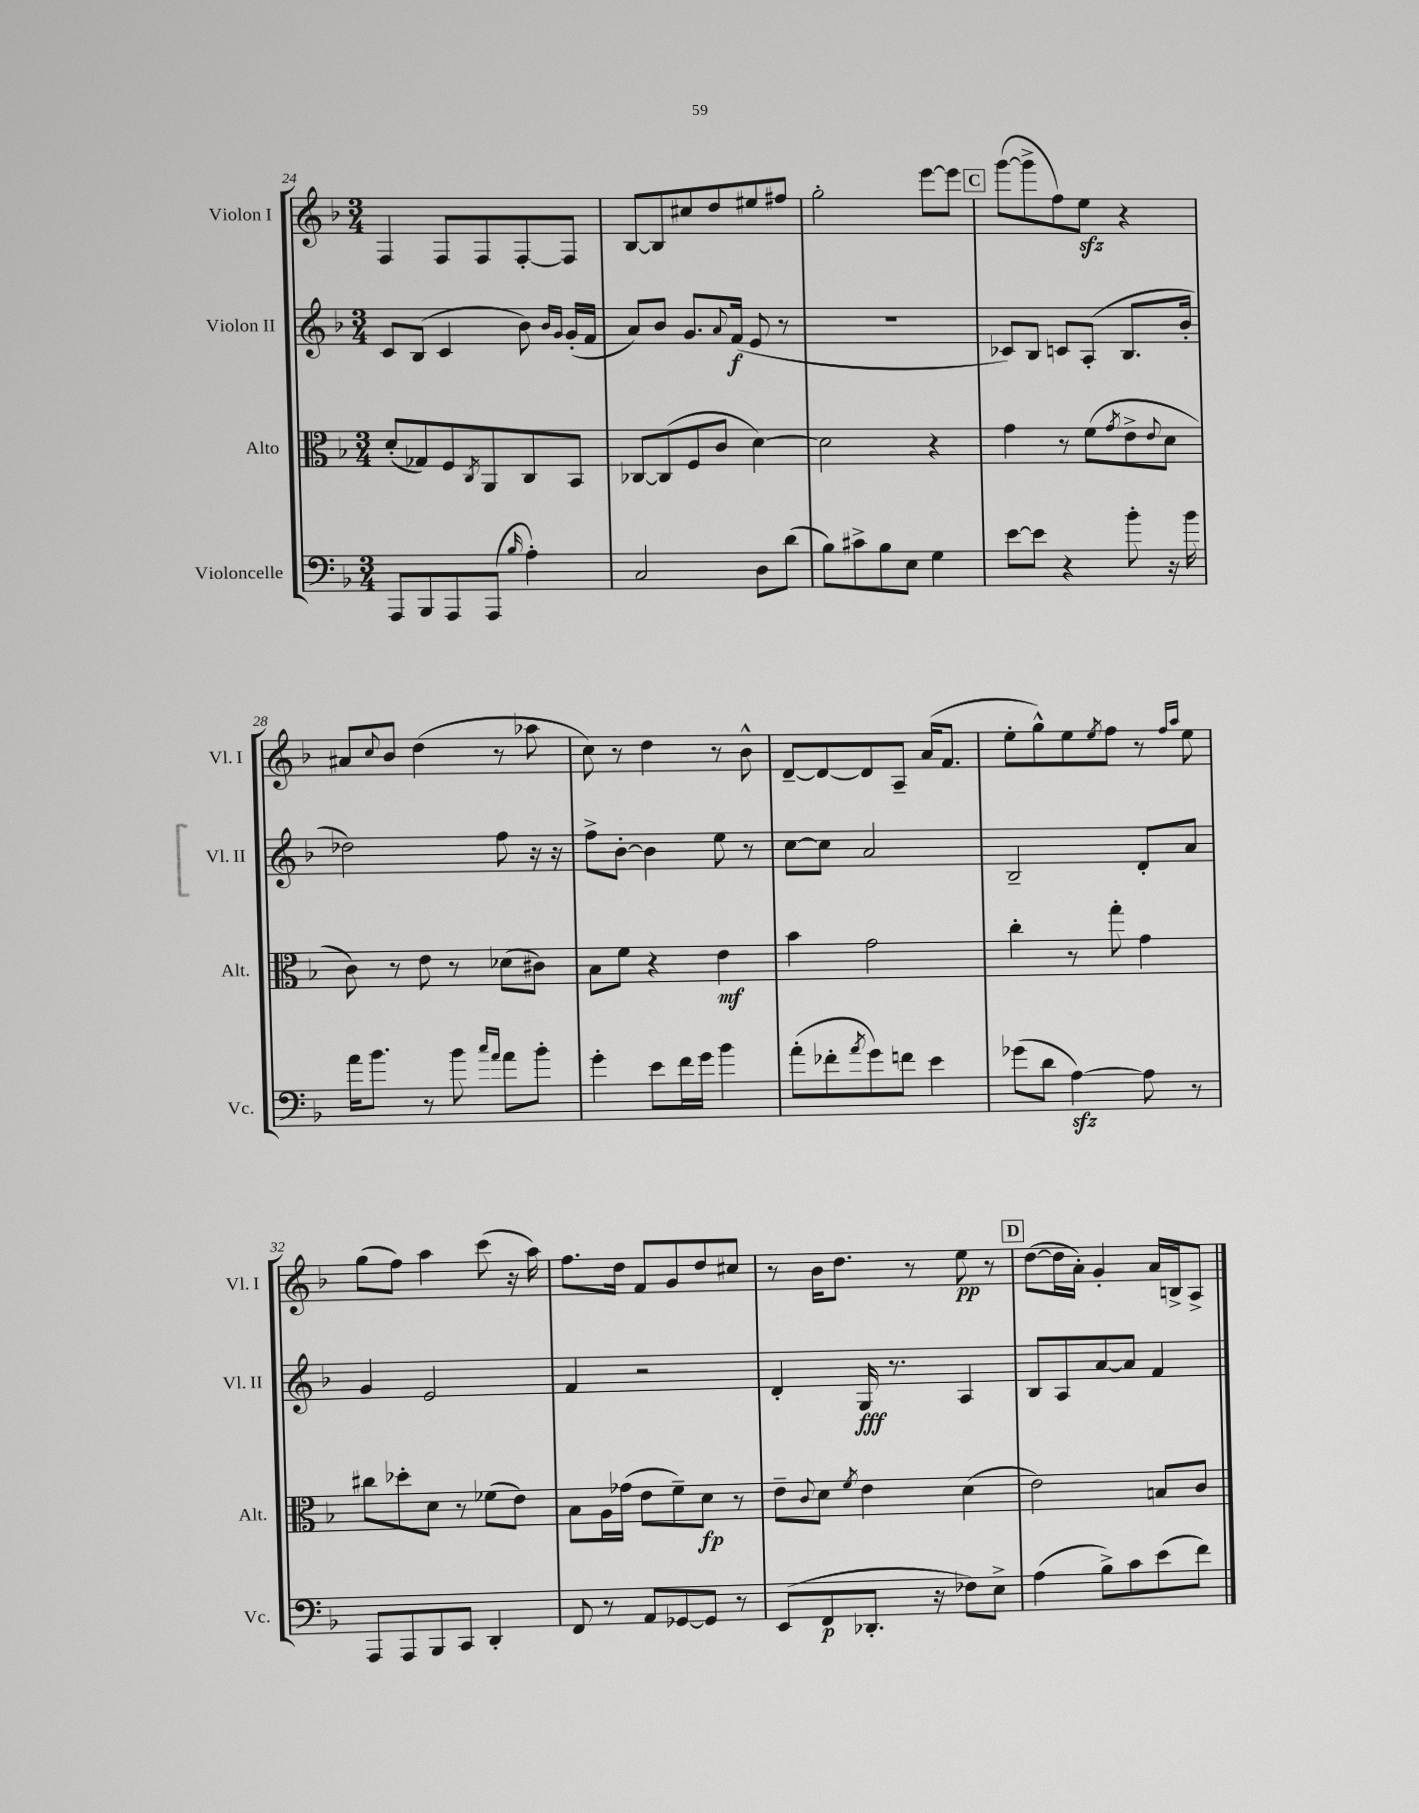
<<
\new StaffGroup <<
\new Staff = "s0" \with { instrumentName = "Violon I" shortInstrumentName = "Vl. I" } {
    \clef treble \key f \major \numericTimeSignature \time 3/4
    f4 f8 f8 f8~-. f8 |
    bes8~ bes8 cis''8 d''8 eis''8 fis''8 |
    g''2-. e'''8~ e'''8 |
    \mark \markup { \box "C" } g'''8~( g'''8-> f''8) e''8\sfz r4 |
    ais'8 \appoggiatura { c''8 } bes'8 d''4( r8 aes''8 |
    c''8) r8 d''4 r8 bes'8-^ |
    d'8~-- d'8~ d'8 a8-- a'16( f'8. |
    e''8-. g''8-^) e''8 \acciaccatura { e''8 } f''8 r8 \grace { f''16 a''16 } e''8 |
    g''8( f''8) a''4 c'''8( r16 a''16) |
    f''8. d''16 f'8 g'8 d''8 cis''8 |
    r8 bes'16 d''8. r8 e''8\pp r8 |
    \mark \markup { \box "D" } d''8~( d''16 a'16-.) g'4-. a'16 b16-> a8-> \bar "|." |
}
\new Staff = "s1" \with { instrumentName = "Violon II" shortInstrumentName = "Vl. II" } {
    \clef treble \key f \major \numericTimeSignature \time 3/4
    c'8 bes8( c'4 bes'8) \grace { bes'16 g'16 } g'16-.( f'16 |
    a'8) bes'8 g'8. \appoggiatura { a'8 } f'16\f( e'8 r8 |
    R2. |
    \mark \markup { \box "C" } ces'8) bes8 c'8 a8-.( bes8. bes'16-. |
    des''2) f''8 r16 r16 |
    f''8-> bes'8~-. bes'4 e''8 r8 |
    c''8~ c''8 a'2 |
    bes2-- d'8-. a'8 |
    g'4 e'2 |
    f'4 r2 |
    d'4-. g16\fff r8. a4 |
    \mark \markup { \box "D" } bes8 a8 a'8~ a'8 f'4 \bar "|." |
}
\new Staff = "s2" \with { instrumentName = "Alto" shortInstrumentName = "Alt." } {
    \clef alto \key f \major \numericTimeSignature \time 3/4
    d'8-.( ges8) f8 \acciaccatura { c8 } a,8 c8 bes,8 |
    ces8~ ces8( f8 c'8 d'4~) |
    d'2 r4 |
    \mark \markup { \box "C" } g'4 r8 f'8( \acciaccatura { g'8 } e'8-> \appoggiatura { e'8 } d'8 |
    c'8) r8 e'8 r8 des'8( cis'8) |
    bes8 f'8 r4 e'4\mf |
    bes'4 g'2 |
    c''4-. r8 g''8-. g'4 |
    cis''8 des''8-. d'8 r8 fes'8( e'8) |
    bes8 a16 ges'16( e'8 f'8--) d'8\fp r8 |
    e'8-- \appoggiatura { c'8 } d'8 \acciaccatura { f'8 } e'4 d'4( |
    \mark \markup { \box "D" } e'2) b8 c'8 \bar "|." |
}
\new Staff = "s3" \with { instrumentName = "Violoncelle" shortInstrumentName = "Vc." } {
    \clef bass \key f \major \numericTimeSignature \time 3/4
    a,,8 bes,,8 a,,8 a,,8( \grace { bes16 } a4-.) |
    c2 d8 d'8( |
    bes8) cis'8-> bes8 e8 g4 |
    \mark \markup { \box "C" } e'8~ e'8 r4 bes'8-. r16 bes'16 |
    a'16 bes'8. r8 bes'8 \grace { c''16 a'16 } a'8 bes'8-. |
    g'4-. e'8 f'16 g'16 bes'4 |
    a'8-.( fes'8-. \acciaccatura { a'8 } g'8) f'8 e'4 |
    ges'8( d'8 a4~\sfz) a8 r8 |
    a,,8 a,,8 bes,,8 c,8 d,4-. |
    f,8 r8 a,8 ges,8~ ges,8 r8 |
    e,8( f,8\p des,8.-. r16 fes8) e8-> |
    \mark \markup { \box "D" } a4( bes8->) c'8 e'8( f'8) \bar "|." |
}
>>
>>
\layout { \context { \Score currentBarNumber = #24 } }
